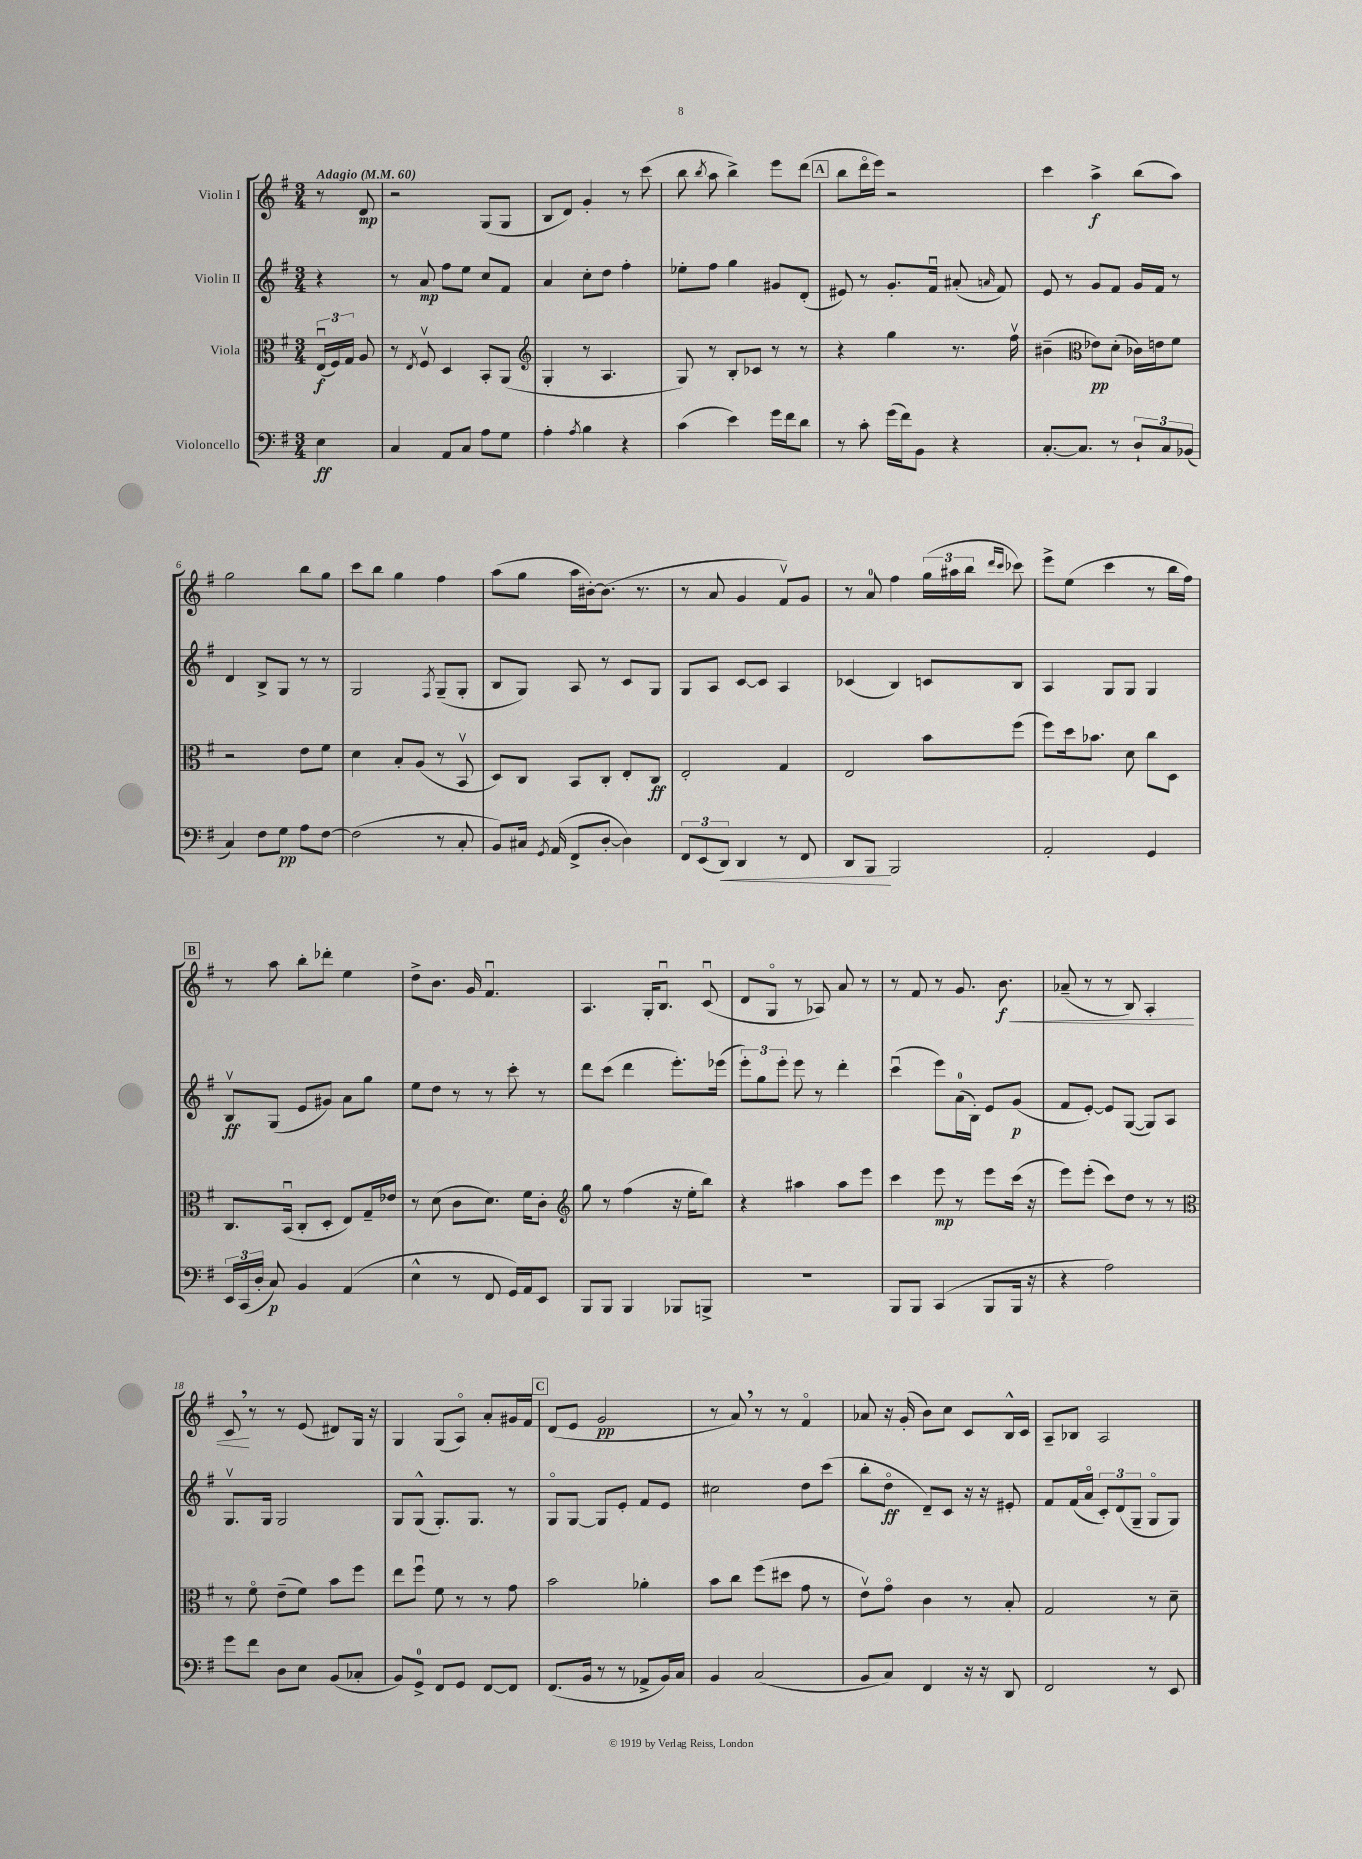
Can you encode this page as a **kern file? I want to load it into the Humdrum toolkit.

**kern	**kern	**kern	**kern
*staff4	*staff3	*staff2	*staff1
*clefF4	*clefC3	*clefG2	*clefG2
*k[f#]	*k[f#]	*k[f#]	*k[f#]
*M3/4	*M3/4	*M3/4	*M3/4
*MM60	*MM60	*MM60	*MM60
4E	(24Eu	4r	8r
.	24F#)	.	.
.	24G	.	.
.	8A	.	8d
=	=	=	=
4C	8r	8r	2r
.	8qE	.	.
.	8F#v	8a	.
8AA	4D	8ff#	.
8C	.	8ee	.
8A	8BB'	8cc	(8G
8G	(8AA	8f#	8G
=	=	=	=
*	*clefG2	*	*
4A'	4G'	4a	8B
.	.	.	8d)
8qA	.	.	.
4B	8r	8cc'	4g'
.	4.A	8dd	.
4r	.	4ff#'	8r
.	.	.	(8ccc
=	=	=	=
(4c	8G)	8ee-'	8bb
.	.	.	8qbb
.	8r	8ff#	8aa
4e)	8B'	4gg	4bb^)
.	8c-	.	.
16g	8r	8g#	8eee
16f#	.	.	.
8d	8r	(8d'	(8ddd
=	=	=	=
8r	4r	8e#)	8bb
8c'	.	8r	16dddo
.	.	.	16eee)
(16g	4gg	8.g'	2r
16f#)	.	.	.
8BB	.	.	.
.	.	16f#u	.
4r	8.r	(8a#'	.
.	.	16qqa	.
.	.	8f#)	.
.	16ff#v	.	.
=	=	=	=
[8.C'	(4b#~	8e	4ccc
.	.	8r	.
8.C]	.	.	.
*	*clefC3	*	*
.	8e-)	8g	4aa^
8r	(8d'	8f#	.
12D`	16c-)	16g	(8bb
.	16e	16f#	.
12C	.	.	.
.	8f#	8r	8aa)
(12BB-	.	.	.
=	=	=	=
4C)	2r	4d	2gg
8F#	.	8B^	.
8G	.	8G	.
8A	8e	8r	8bb
[8F#	8f#	8r	8gg
=	=	=	=
(2F#]	4d	2G	8ccc
.	.	.	8bb
.	8B'	.	4gg
.	(8A	.	.
.	.	8qF#	.
8r	8r	(8G~	4ff#
8C'	8BBv	8G'	.
=	=	=	=
8BB)	8D)	8B	(8aa
16C#	8C	8G)	8gg
8qGG	.	.	.
(16AA	.	.	.
8FF#^	8BB	8A	16aa
.	.	.	[16b#')
[8D'	8C'	8r	(8.b#]
4D])	8E'	8c	.
.	.	.	8.r
.	8C	8G	.
=	=	=	=
12FF#	2E'	8G	8r
(12EE	.	.	.
.	.	8A	8a
12DD)	.	.	.
4DD	.	[8c	4g
.	.	8c]	.
8r	4G	4A	8f#v)
8FF#	.	.	8g
=	=	=	=
8DD	2E	(4c-	8r
8BBB	.	.	8a
2BBB	.	4B)	4ff#
.	8b	8c	(24gg
.	.	.	24aa#
.	.	.	24bb
.	.	.	16qqddd
.	.	.	16qqccc
.	(8ff#	8B	8ccc-)
=	=	=	=
2AA'	8ff#)	4A	8eee^
.	16dd	.	(8ee
.	8.b-	.	.
.	.	8G	4ccc
.	8d	8G	.
4GG	8cc	4G	8r
.	8D	.	16bb
.	.	.	16ff#)
=	=	=	=
24EE	8.C	8Bv	8r
(24CC	.	.	.
24D'	.	.	.
8C)	.	(8G	8aa
.	(16BBu	.	.
4BB	8C'	8e	8bb'
.	8D'	8g#)	8ddd-'
(4AA	8E)	8a	4ee
.	16G~	8gg	.
.	16e-	.	.
=	=	=	=
4E^^	8r	8ee	8dd^
.	(8d	8dd	8.b
8r	8c	8r	.
.	.	.	16g
8FF#	8.d)	8r	4.f#u
16GG)	.	8ccc'	.
16AA	16f#	.	.
8EE	8c'	8r	.
=	=	=	=
*	*clefG2	*	*
8BBB	8gg	8ddd	4.A
8BBB	8r	(8ccc	.
4BBB	(4ff#	4ddd	.
.	.	.	16G'
.	.	.	8.Bu
8BBB-	16r	8.eee')	.
.	16ee'	.	.
8BBB^	8bb)	.	(8cu
.	.	(16eee-	.
=	=	=	=
2.r	4r	12eee')	8d
.	.	12gg	.
.	.	.	8Go
.	.	12eee'	.
.	4aa#	8eee	8r
.	.	8r	8A-)
.	8aa#	4ddd'	8a
.	8eee	.	8r
=	=	=	=
8BBB	4ccc	(4cccu	8r
8BBB	.	.	8f#
(4CC	8eee	8eee)	8r
.	8r	(16a	8.g
.	.	16B')	.
8BBB	8eee	8e	.
.	.	.	8.b
16BBB	(16ccc	(8g	.
16r	16r	.	.
=	=	=	=
4r	8eee)	8f#	(8a-~
.	(8eee'	[8e')	8r
2A)	8ccc)	8e]	8r
.	8dd	([8G	8B)
.	8r	8G])	4A'
.	8r	8A	.
=	=	=	=
*	*clefC3	*	*
8g	8r	8.Gv	8c
8f#	8f#o	.	8r
.	.	16G	.
8D	(8e~	2G	8r
8E	8f#)	.	(8e
(8BB	8b	.	8d#)
8C-'	8ff#	.	16G
.	.	.	16r
=	=	=	=
8BB)	8ee	8G	4G
8GG^	8ff#u	(8G^^	.
8FF#	8f#	8.G')	(8G
8GG	8r	.	8Ao)
.	.	8.G	.
[8FF#	8r	.	8a'
8FF#]	8g	8r	16g#
.	.	.	16f#
=	=	=	=
(8.FF#	2b	8Go	(8d
.	.	[8G	8e
16BB	.	.	.
8r	.	8G]	2g
8r	.	8e'	.
8AA-^	4a-'	8f#	.
16BB)	.	8e	.
16C	.	.	.
=	=	=	=
4BB	8b	2cc#	8r
.	8cc	.	8a)
(2C	(8ff#	.	8r
.	8dd#	.	8r
.	8g	8dd	4f#o
.	8r	(8ccc	.
=	=	=	=
8BB	8ev)	8bb'	8a-
8C)	8go	8ddo	16r
.	.	.	(16g'
4FF#	4c	8d~)	8b)
.	.	8c	8cc
16r	8r	16r	8c
16r	.	16r	.
8DD	8B'	8e#'	16B^^
.	.	.	16c
=	=	=	=
2FF#	2G	8f#	8A~
.	.	(16f#	8B-
.	.	16ao	.
.	.	12c')	2A
.	.	(12d	.
.	.	12G~	.
8r	8r	8Go	.
8EE	8d~	8G)	.
==	==	==	==
*-	*-	*-	*-
